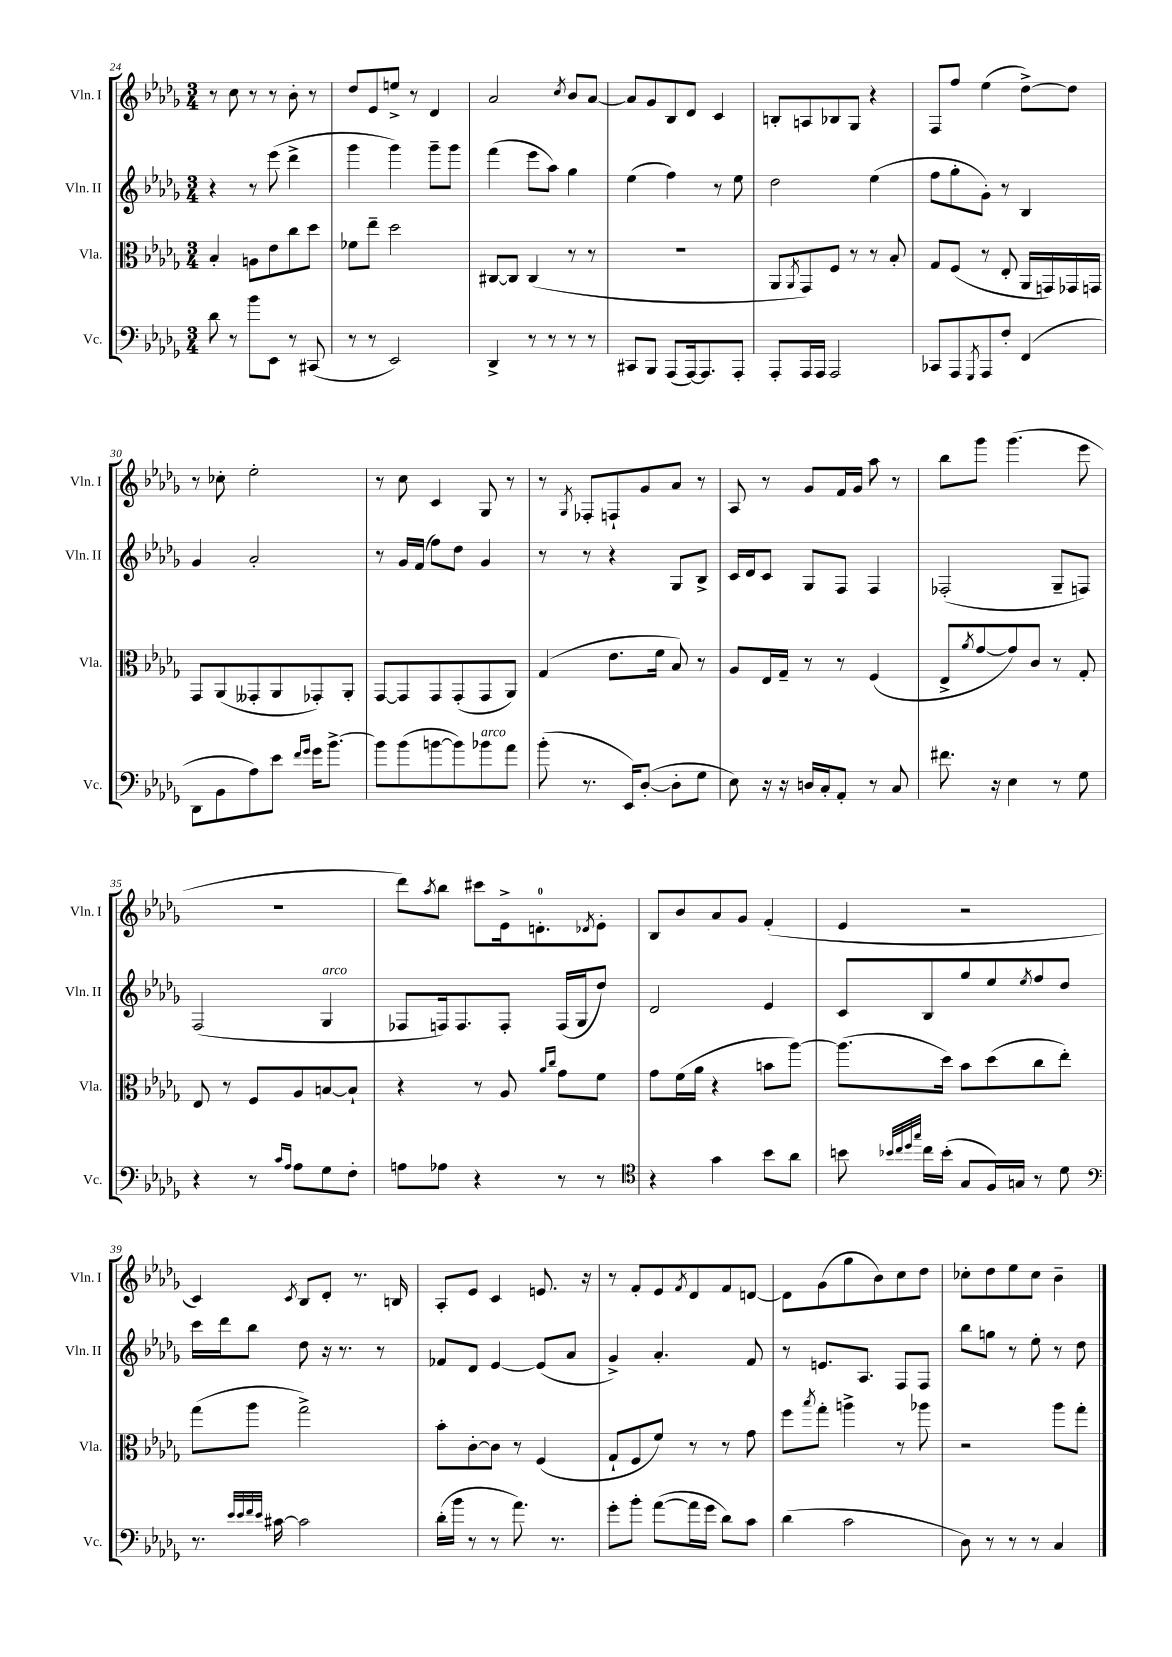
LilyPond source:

<<
\new StaffGroup <<
\new Staff = "s0" \with { instrumentName = "Vln. I" shortInstrumentName = "Vln. I" } {
    \clef treble \key des \major \numericTimeSignature \time 3/4
    r8 c''8 r8 r8 bes'8-. r8 |
    des''8 ees'8 e''8-> r8 des'4 |
    aes'2 \acciaccatura { c''8 } bes'8 aes'8~ |
    aes'8 ges'8 bes8 des'8 c'4 |
    b8-. a8 bes8 ges8 r4 |
    f8 f''8 ees''4( des''8~->) des''8 |
    r8 ces''8-. ees''2-. |
    r8 c''8 c'4 ges8 r8 |
    r8 \acciaccatura { ges8 } fes8-. f8-! ges'8 aes'8 r8 |
    aes8 r8 ges'8 f'16 ges'16 aes''8 r8 |
    bes''8 ges'''8 ges'''4.( ees'''8 |
    r2. |
    des'''8) \acciaccatura { aes''8 } bes''8 cis'''8 ees'16-> d'8.-0-. \acciaccatura { des'8 } ees'8-. |
    bes8 bes'8 aes'8 ges'8 f'4-.( |
    ees'4 r2 |
    c'4) \acciaccatura { c'8 } bes8 des'8-. r8. b16 |
    aes8-. ees'8 c'4 e'8. r16 |
    r8 f'8-. ees'8 \acciaccatura { f'8 } des'8 f'8 d'8~ |
    d'8 ges'8( ges''8 bes'8) c''8 des''8 |
    ces''8-. des''8 ees''8 ces''8 bes'4-- \bar "|." |
}
\new Staff = "s1" \with { instrumentName = "Vln. II" shortInstrumentName = "Vln. II" } {
    \clef treble \key des \major \numericTimeSignature \time 3/4
    r4 r8 ees'''8( des'''4-> |
    ges'''4 ges'''4) ges'''8-- ges'''8 |
    f'''4( ees'''8 aes''8) ges''4 |
    ees''4( f''4) r8 ees''8 |
    des''2 ees''4( |
    f''8 ges''8-. ges'8-.) r8 bes4 |
    ges'4 aes'2-. |
    r8 ges'16 f'16( f''8) des''8 ges'4 |
    r8 r8 r4 ges8 bes8-> |
    c'16 des'16 c'8 ges8 f8 f4 |
    fes2-.( ges8-- f8) |
    f2( ges4^\markup { \italic "arco" } |
    fes8 f16) f8. f8-. f16( ges16 des''8) |
    des'2 ees'4 |
    c'8 bes8 ges''8 ees''8 \acciaccatura { ees''8 } f''8 des''8 |
    c'''16 des'''16 bes''8 des''8 r16 r8. r8 |
    fes'8 des'8 ees'4~ ees'8( aes'8 |
    ges'4->) aes'4.-. f'8 |
    r8 e'8. aes8. f8 f8 |
    bes''8 g''8 r8 ees''8-. r8 des''8 \bar "|." |
}
\new Staff = "s2" \with { instrumentName = "Vla." shortInstrumentName = "Vla." } {
    \clef alto \key des \major \numericTimeSignature \time 3/4
    bes4-. a8 ees'8 c''8 des''8 |
    fes'8 ees''8-- des''2 |
    cis8~ cis8 cis4( r8 r8 |
    R2. |
    aes,8 \acciaccatura { aes,8 } ges,8) f8 r8 r8 bes8-. |
    ges8 f8( r8 ees8-. aes,16 g,16) ges,16 g,16 |
    ges,8 aes,8( geses,8-. aes,8 ges,8-.) aes,8-. |
    ges,8~ ges,8 ges,8 ges,8-.( ges,8 aes,8) |
    ges4( ees'8. f'16 bes8) r8 |
    aes8 ees16 ges16-- r8 r8 f4( |
    ees8-> \acciaccatura { aes'8 } ges'8~ ges'8) c'8 r8 ges8-. |
    ees8 r8 f8 aes8 b8~ b8-! |
    r4 r8 aes8 \grace { aes'16 c''16 } ges'8 f'8 |
    ges'8 f'16( aes'16 r4 b'8 aes''8~) |
    aes''8.( des''16) bes'8 des''8( c''8 ees''8-.) |
    ges''8( aes''8 ges''2->) |
    bes'8-. c'8~-. c'8 r8 f4( |
    ges8-! f8 f'8) r8 r8 ges'8 |
    f''8 \acciaccatura { bes''8 } ges''8-. a''4-> r8 aes''8 |
    r2 aes''8 ges''8-. \bar "|." |
}
\new Staff = "s3" \with { instrumentName = "Vc." shortInstrumentName = "Vc." } {
    \clef bass \key des \major \numericTimeSignature \time 3/4
    des'8 r8 bes'8 ees,8 r8 cis,8( |
    r8 r8 ees,2) |
    des,4-> r8 r8 r8 r8 |
    cis,8 bes,,8 aes,,8( aes,,16~) aes,,8. aes,,8-. |
    aes,,8-. aes,,16 aes,,16 aes,,2 |
    ces,8 aes,,8 \acciaccatura { ges,,8 } aes,,8 f8-. f,4( |
    des,8 bes,8 aes8) ees'8 \grace { f'16 ges'16 } ges'16 bes'8.~-> |
    bes'8 bes'8( b'8~ b'8) bes'8^\markup { \italic "arco" } aes'8 |
    bes'8-.( r8. ees,16) des8~-.( des8-. ges8 |
    ees8) r16 r16 d16 c16-. aes,8-. r8 c8 |
    fis'8. r16 ees4 r8 ges8 |
    r4 r8 \grace { c'16 aes16 } aes8 ges8 f8-. |
    a8 aes8 r4 r8 r8 |
    \clef tenor r4 ges'4 bes'8 aes'8 |
    b'8 \grace { bes'32 c''32 des''32 ges''32 } c''16 bes'16-.( ges8 f16) g16 r8 des'8 |
    \clef bass r8. \grace { ees'32 ees'32 f'32 ees'32 } cis'16~ cis'2 |
    des'16-.( bes'16 r8 r8 aes'8.) r8. |
    ges'8-. bes'8-. aes'8~( aes'16 ges'16 des'8) c'8 |
    des'4( c'2 |
    des8) r8 r8 r8 c4 \bar "|." |
}
>>
>>
\layout { \context { \Score currentBarNumber = #24 } }
